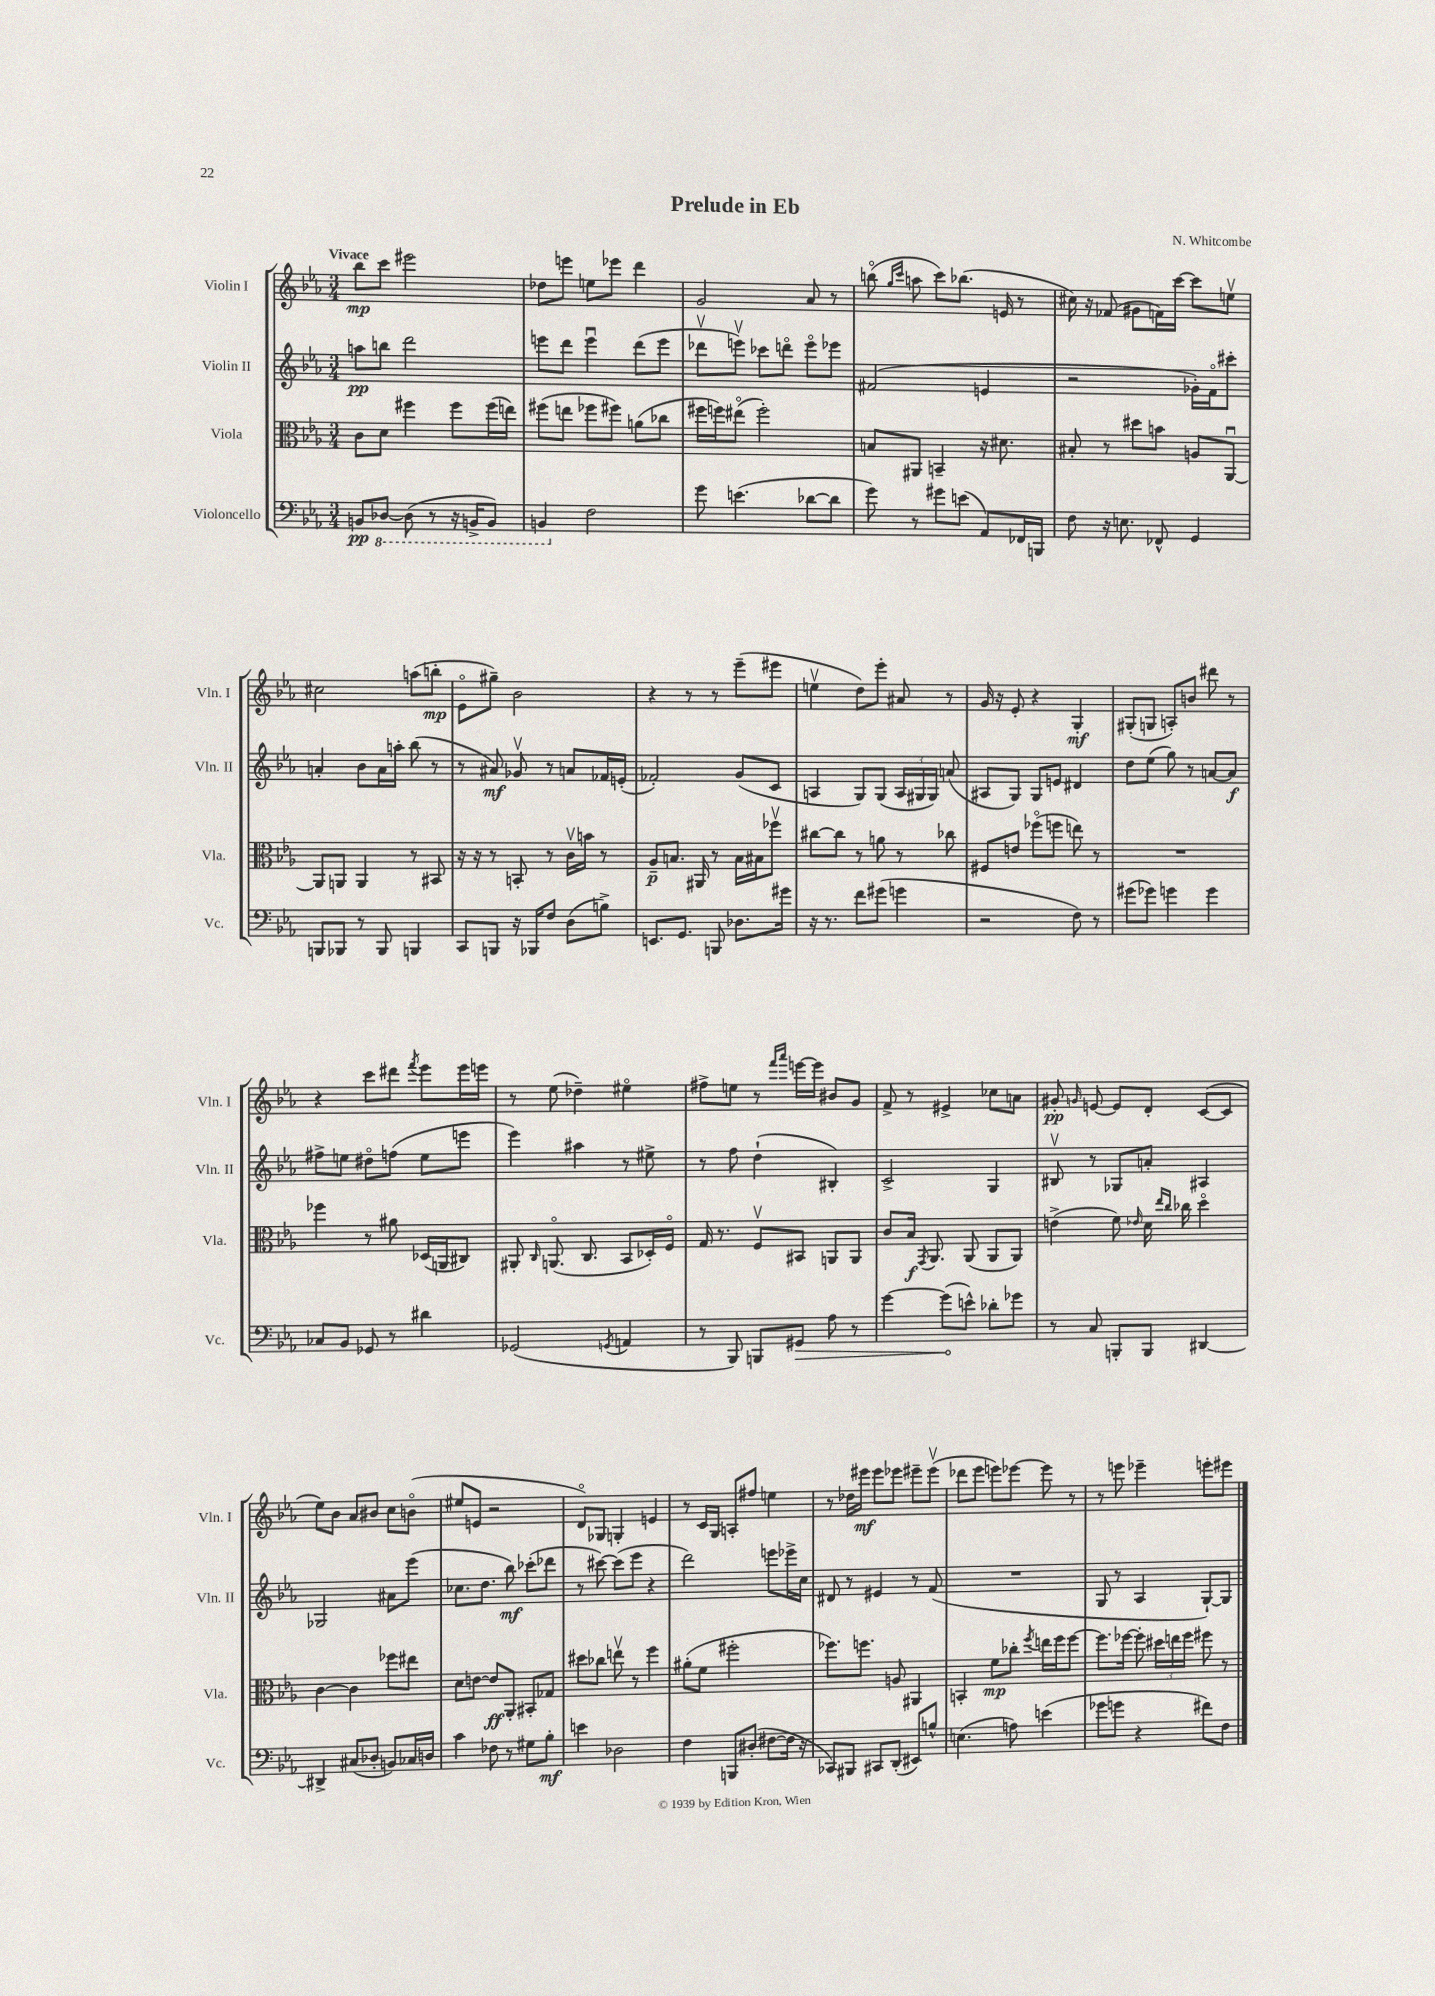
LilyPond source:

\header { title = "Prelude in Eb" composer = "N. Whitcombe" }
<<
\new StaffGroup <<
\new Staff = "s0" \with { instrumentName = "Violin I" shortInstrumentName = "Vln. I" } {
    \clef treble \key ees \major \numericTimeSignature \time 3/4 \tempo "Vivace"
    \autoBeamOff bes''8[\mp c'''8] eis'''2 |
    des''8[ e'''8] e''8[ ees'''8] d'''4 |
    g'2 aes'8 r8 |
    b''8\flageolet( \grace { g''16[ c'''16] } a''8 c'''8[) bes''8.]( e'16 r8 |
    cis''16) r16 fes'8( gis'8[ f'16) c'''16]~ c'''8[ e''8]\upbow |
    cis''2 a''8[( b''8]-.\mp |
    ees'8[\flageolet gis''8]--) bes'2 |
    r4 r8 r8 ees'''8[--( eis'''8] |
    e''4\upbow d''8[) ees'''8]-. ais'8 r8 |
    g'16 r16 ees'8-. r4 g4-.\mf |
    gis8[-.( g8] a8[-.) b'8] dis'''8 r8 |
    r4 c'''8[ dis'''8] \acciaccatura { f'''8 } ees'''8[ ees'''16 e'''16] |
    r8 ees''8( des''4--) eis''4\flageolet |
    fis''8[-> e''8] r8 \grace { f'''16[ aes'''16] } e'''16[~ e'''16] bis'8[ g'8] |
    f'8-> r8 eis'4-> ces''8[ a'8] |
    gis'8-.\pp \grace { g'16 } e'8~ e'8[ d'8]-. c'8[~( c'8] |
    ees''8[) bes'8] aes'8[ bis'8] c''8[ b'8]\flageolet( |
    eis''8[ e'8] r2 |
    d'8[\flageolet) ges8] g4-. e'4 |
    r8 c'16[ g16] a8[-. fis''8] e''4 |
    r8 des''16[ eis'''16]\mf eis'''8[ ees'''8] eis'''8[-- eis'''8]\upbow( |
    des'''8[ ees'''8] e'''8[) ees'''8]~ ees'''8 r8 |
    r8 e'''8 ees'''4-- e'''8[-. eis'''8] \bar "|." |
}
\new Staff = "s1" \with { instrumentName = "Violin II" shortInstrumentName = "Vln. II" } {
    \clef treble \key ees \major \numericTimeSignature \time 3/4
    \autoBeamOff a''8[\pp b''8] d'''2 |
    e'''8[ d'''8] e'''4\downbow d'''8[( e'''8] |
    des'''8[\upbow e'''8]\upbow) ces'''8[ d'''8]\flageolet e'''8[\flageolet ees'''8] |
    fis'2( e'4 |
    r2 ges'16[-.) f'16\flageolet cis'''8]-. |
    a'4-. bes'8[ a'16 a''16]-. bes''8( r8 |
    r8 ais'8\mf) ges'8\upbow r8 a'8[ fes'16 e'16]-.( |
    fes'2-.) g'8[( c'8] |
    a4 g8[) g8]( \tuplet 3/2 { a16[ gis16 gis16]) } a'8( |
    ais8[ g8]) g8[ e'8] dis'4 |
    d''8[ ees''8]( g''8) r8 a'8[~ a'8]\f |
    fis''8[-> e''8] dis''8[\flageolet f''8]( e''8[ e'''8] |
    ees'''4) ais''4 r8 eis''8-> |
    r8 f''8 d''4-!( bis4-.) |
    c'2-> g4 |
    bis8\upbow r8 ges8[ a'8]-. ais4 |
    ges2 ais'8[ ees'''8]( |
    ces''8.[ d''8.] bes''8\mf) ces'''8[-.( des'''8] |
    r8 cis'''8~) cis'''8[( ees'''8] r4 |
    d'''2) e'''8[ ees'''16-> c''16] |
    dis'8 r8 eis'4 r8 f'8( |
    R2. |
    g8 r8 aes4 g8[~-!) g8] \bar "|." |
}
\new Staff = "s2" \with { instrumentName = "Viola" shortInstrumentName = "Vla." } {
    \clef alto \key ees \major \numericTimeSignature \time 3/4
    \autoBeamOff c'8[ d'8] fis''4 fis''8[ fis''16( e''16]) |
    fis''8[( e''8] fes''8[ fis''8]) a'8[( ces''8] |
    fis''16[ f''16) eis''8]\flageolet( f''2-.) |
    b8[ ais,8] b,4-- r16 dis'8. |
    bis8-. r8 dis''8[ b'8] a8[ aes,8]~\downbow |
    aes,8[ a,8] a,4 r8 bis,8 |
    r16 r16 r8 b,8-. r8 c'16[\upbow b'16] r8 |
    aes8[--\p b8.] ais,16 r8 b16[ bis16 fes''8]\upbow |
    cis''8[~ cis''8] r8 a'8 r8 ces''8 |
    fis8[ e'8] fes''8[\flageolet( f''8] e''8) r8 |
    R2. |
    fes''4 r8 ais'8 des16[( a,16 cis8]) |
    ais,8-. \grace { c16 } a,8.\flageolet( c8. bes,8[ des16-.) f16]\flageolet |
    g16 r8. f8[\upbow bis,8] a,8[ a,8] |
    c'8[ bes16]\f \acciaccatura { g,8 } aes,8. aes,8( aes,8[ aes,8]) |
    e'4->( f'8) \grace { ees'16 } d'16 \grace { ees''16[ c''16] } ces''16 d''4\flageolet |
    c'4~ c'4 fes''8[ eis''8] |
    d'8[ e'8]~ e'8[\ff aes,8]-. bis,8[-. ges8] |
    dis''8[ ces''8] e''8\upbow r8 f''4 |
    ais'8[-.( f'8] fis''2-. |
    fes''8.[) f''8.] a8 ais,4 |
    b,4-. f'8[\mp ces''8]-. \acciaccatura { f''8 } e''16[ f''16 f''8]~ |
    f''8.[ fes''16]~ fes''8-. \tuplet 3/2 { dis''16[ e''16 fes''16] } fis''8 r8 \bar "|." |
}
\new Staff = "s3" \with { instrumentName = "Violoncello" shortInstrumentName = "Vc." } {
    \clef bass \key ees \major \numericTimeSignature \time 3/4
    \autoBeamOff b,8[\pp \ottava #-1 des,8]~ des,8( r8 r16 b,,16[-> b,,8]) |
    b,,4 \ottava #0 f2 |
    g'8 e'4.( des'8[~ des'8] |
    g'8) r8 gis'8[ e'8]( aes,8[) fes,16 b,,16] |
    f8 r16 e8. fes,8-^ g,4 |
    b,,8[ bes,,8] r8 bes,,8 b,,4 |
    c,8[ b,,8] r16 bes,,16[ f8] d8[( b8]->) |
    e,8.[ g,8.] b,,8 des8.[ gis'16] |
    r16 r8. f'8[ gis'8]( g'4 |
    r2 f8) r8 |
    gis'8[( ges'8]) g'4 g'4 |
    ces8[ bes,8] ges,8 r8 dis'4 |
    ges,2( \acciaccatura { g,8 } a,4 |
    r8 bes,,8) b,,8[ \once \override Hairpin.circled-tip = ##t gis,8]\> aes8 r8 |
    g'4~ g'8[\!( e'8]-^) des'8[-. ges'8] |
    r8 c8 b,,8[-. b,,8] dis,4~ |
    dis,4-> cis8[( des8]-. b,8[) ces16 d16] |
    c'4 fes8 r8 gis8[ bes8]-.\mf |
    e'4 des2 |
    f4 b,,8[ dis8]-.( fis8[~ fis16] r16 |
    ces,8[) bis,,8] cis,8[ d,8]-.( eis,8[) b8]-^ |
    e4.( a8) e'4( |
    ges'8[ g'8] r4 fis'8[) f8] \bar "|." |
}
>>
>>
\layout { \context { \Score \remove "Bar_number_engraver" } }
